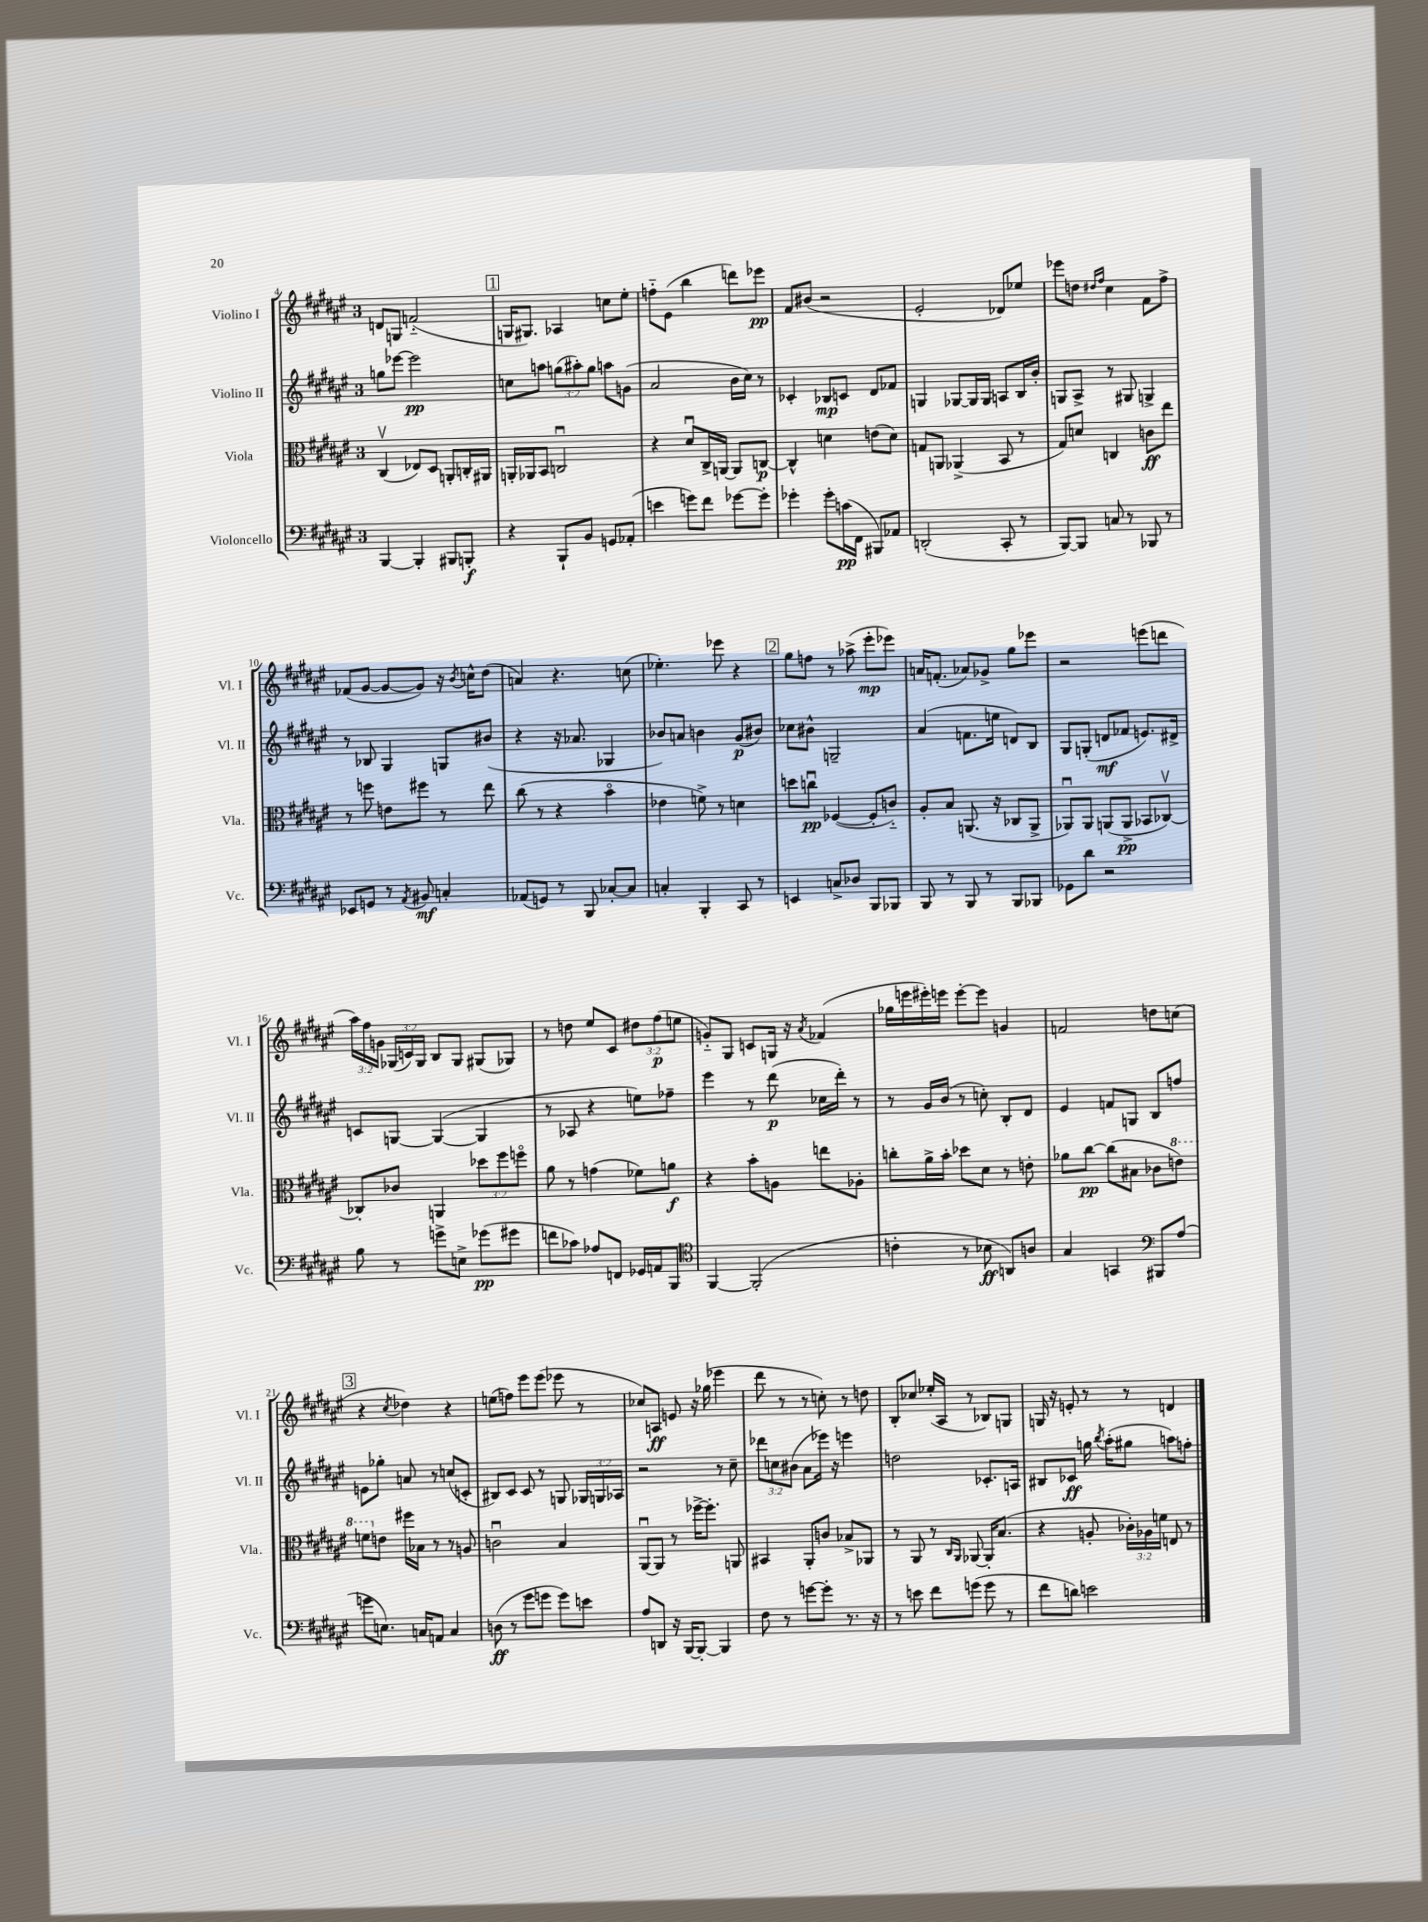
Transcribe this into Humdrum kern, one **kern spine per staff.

**kern	**kern	**kern	**kern
*staff4	*staff3	*staff2	*staff1
*clefF4	*clefC3	*clefG2	*clefG2
*k[f#c#g#d#a#e#]	*k[f#c#g#d#a#e#]	*k[f#c#g#d#a#e#]	*k[f#c#g#d#a#e#]
*M3/4	*M3/4	*M3/4	*M3/4
[4BBB/	(4C#v/	8gg\L	8d/L
.	.	[8eee-\J	8G/J
4BBB'/]	8E-/L)	2eee-\]	(2f'~/
.	8D#/J	.	.
8BBB#/L	8AA'/L	.	.
8BBB'/J	16C'/L	.	.
.	16AA#/JJ	.	.
=	=	=	=
4r	16AA'/LL	8cc\L	16G/LK
.	16AA-/J	.	8.G#/J)
.	8BB/J	8aa\J	.
8BBB`/L	2Cu/	(12gg\L	4A-/
.	.	12aa#'\)	.
8BB/J	.	.	.
.	.	12gg\J	.
8GG/L	.	8aa\L	8cc\L
(8AA-'/J	.	(8g\J	8ee#'\J
=	=	=	=
4e\	4r	2a#/	8ff'~\L
.	.	.	(8e#\J
8g\L)	8d#u/L	.	4bb\
8f#\J	16C#^/L	.	.
.	[16AA/JJ	.	.
[8g-\L	8AA/]L	16b\LL	8ddd\L)
.	.	16cc#\JJ)	.
8g-'\]J	[8C/J	8r	8eee-\J
=	=	=	=
4g-'\	4C^^/]	4c-'/	8f#/L
.	.	.	(8b#/J
8g-'\L	4d\	8B-/L	2r
(16c\L	.	8c/J	.
16FF#\JJ	.	.	.
8BBB#/L)	(8e\L	8d#/L	.
8AA-/J	8d\J)	8f-/J	.
=	=	=	=
(2DD'/	8G/L	4G/	2e#'/
.	8AA/J	.	.
.	(4AA-^/	[8G-/L	.
.	.	16G-/]L	.
.	.	16G-/JJ	.
8CC#'/	8BB/	8A/L	8d-/L)
8r	8r	16B/L	8ee-/J
.	.	16b'/JJ	.
=	=	=	=
[8BBB/L)	8G#/L)	8G/L	8eee-\L
8BBB/]J	8d/J	8A#^/J	8dd\J
.	.	.	16qqdd#/LL
.	.	.	16qqff#/JJ
8C/	4C/	8r	4cc#\
8r	.	8G#/	.
8BBB-/	8c\L	4G^/	8f#\L
8r	8ee#\J	.	8ff#^\J
=	=	=	=
8EE-/L	8r	8r	(8f-/L
8GG/J	8ff\	8B-/	[8g#/J
8r	8e\L	4G#/	8g#/_L
8qAA#/	.	.	.
8BB#/	8ff#\J	.	8g#/]J)
4C'/	8r	8G/L	16r
.	.	.	8qb/
.	.	.	16cc^^\LK
.	8ee#\	(8b#/J	(8dd#\J
=	=	=	=
(8AA-/L	(8cc#\	4r	4a/)
8GG/J)	8r	.	.
8r	4r	16r	4.r
.	.	8.a-/	.
8BBB/	.	.	.
[8C-'/L	4bo\	4G-/	.
8C-/]J	.	.	(8cc\
=	=	=	=
4C'/	4e-\	8b-/L)	4.ee-'\)
.	.	8a/J	.
4BBB'/	8f^\)	4b\	.
.	8r	.	8eee-\
8CC#/	4d\	(8g#/L	4r
8r	.	8b#/J)	.
=	=	=	=
4EE/	8dd\L	8cc-\L	8gg#\L
.	8ccu\J	8b#^^\J	8ff\J
8C^/L	([4F-/	2G~/	8r
8D-/J	.	.	(8aa-^\
8BBB/L	8F-'/]L	.	8eee#'\L
8BBB-/J	8c'~/J)	.	8eee-\J)
=	=	=	=
8BBB/	8A#'/L	(4a#/	16a/LK
.	.	.	(8.f'/J
8r	8B/J	.	.
8BBB/	(8.AA/	8.f\L	8a-/L)
8r	.	.	8g-^/J
.	16r	16ee\Jk	.
8BBB/L	8C-/L	8d/L)	8gg#\L
8BBB-/J	8AA^/J	8B/J	8eee-\J
=	=	=	=
8GG-\L	8AA-u/L)	8G#/L	2r
8d#\J	8AA-/J	(8G'/J	.
2r	(8AA/L	8d/L	.
.	8AA^/J	8f-/J	.
.	8BB-/L	8.e/L)	(8eee\L
.	[8C-v/J)	.	8ddd\J
.	.	16d#^/Jk	.
=	=	=	=
8B\	8C-'/]L	8c/L	24aa#\LL)
.	.	.	24ff#\
.	.	.	24g\JJ
8r	8c-/J	[8G/J	(24G-/LL
.	.	.	24c/)
.	.	.	24G-/JJ
8g^\L	4AA/	(4G/_	8B/L
8E^\J	.	.	8G-/J
(8g-\L	12dd-\L	4G/]	(8G#/L
.	12ff#\	.	.
8g#\J	.	.	8G-/J)
.	12ffo\J	.	.
=	=	=	=
8f\L	8a#\	8r	8r
8c-\J)	8r	8A-/	8dd\
8A-/L	(4g\	4r	8ee#/L
8FF/J	.	.	8c#/J
16GG-/LL	8f-\L)	8ee\L)	12dd#\L
16AA/J	.	.	.
.	.	.	(12ff#\
8BBB/J	8a\J	8ff-~\J	.
.	.	.	12ee\J
=	=	=	=
*clefC4	*	*	*
[4FF#/	4r	4eee#\	8g'~/L)
.	.	.	8G#/J
(2FF#'/]	8b'\L	8r	8c/L
.	8A\J	(8ddd#\	16G/Jk
.	.	.	16r
.	.	.	8qa#/
.	8ee\L	16cc-\LL	(4f-/
.	.	16ddd#'\JJ)	.
.	8A-'\J	8r	.
=	=	=	=
4c'\	8cc'\L	8r	16gg-\LL
.	.	.	16eee\
.	16a#^\L	16g#/LL	16eee#'\)
.	16b'\JJ	(16b/JJ	16eee\JJ
8r	8dd-\L	8r	[8eee'\L
8B-\	8d#\J	8cc'\)	8eee\]J
8AA/L)	8r	8B'/L	4g/
8A/J	8e'\	8d#/J	.
=	=	=	=
4G#/	8a-\L	4e#/	2f/
.	[8cc#\J	.	.
4GG/	(8cc#\]L	8f/L	.
.	8B#\J	8G/J	.
*clefF4	*	*	*
8BBB#/L	8c-\L	8B/L	8dd\L
(8A#/J	8ee\J)	8ff/J	(8cc\J
=	=	=	=
8g\L	8ff\L	8e\L	4r
8.E\J)	8e\J	8gg-'\J	.
.	.	.	8qcc#/
.	16ff#\LL	8a/	4dd-\)
16C/LK	16B-\JJ	.	.
8AA/J	8r	8r	.
4C/	8r	(8cc/L	4r
.	8A/	8c'/J	.
=	=	=	=
(8D\	2cu\	8B#/L)	(8ee\L
8r	.	8c#/J	8ff\J)
8g#\L	.	8c#/	8eee#\L
8g\J	.	8r	(8eee#\J
8g\L)	4B/	8G/	8eee-\
8e\J	.	24G-/LL	8r
.	.	24G/	.
.	.	24A-/JJ	.
=	=	=	=
8A#/L	[8AA#u/L	2r	8cc-/L)
8DD/J	8AA#/]J	.	8A/J
16r	8r	.	8e/
[16BBB/LK	.	.	.
8BBB'/_J	[16ff-^\LK	.	16r
.	8.ff-'\]J	.	(16gg-\
4BBB/]	.	8r	4eee-\
.	8AA/	8cc#~\	.
=	=	=	=
8F#\	4BB#/	12ddd-\L	8ddd#\
.	.	12cc\	.
8r	.	.	8r
.	.	(12b#\J	.
[8g\L	8AA#'/L	8a#\L	8r
8g'\]J	8c/J	16eee-\Jk)	8cc'\)
.	.	16r	.
8.r	8B-^/L	4eee\	8r
.	8AA-/J	.	8dd\
16r	.	.	.
=	=	=	=
8r	8r	2dd\	8B'/L
8e\	8AA#/	.	8cc-/J
8f#\L	8r	.	(16ee-'/LL
.	.	.	16A#/JJ
.	16qqC#/LL	.	.
.	16qqAA#/JJ	.	.
(8g\J	[8AA-/	.	8r
8g\	16AA-'/]LK	8.c-'/L	8B-/L)
.	(8.B/J	.	.
8r	.	.	8G/J
.	.	16A/Jk	.
=	=	=	=
8f#\L	4r	8B#/L	16G/
.	.	.	16r
8d\J)	.	8c-/J	8e'/
2e\	8A'/	16gg\	8r
.	.	8qbb/	.
.	.	(16aa#'\LK	.
.	24c-'\LL)	8gg#\J	8r
.	24A-\	.	.
.	24f\JJ	.	.
.	8E/	8aa\L)	4d/
.	8r	8ff'\J	.
==	==	==	==
*-	*-	*-	*-
